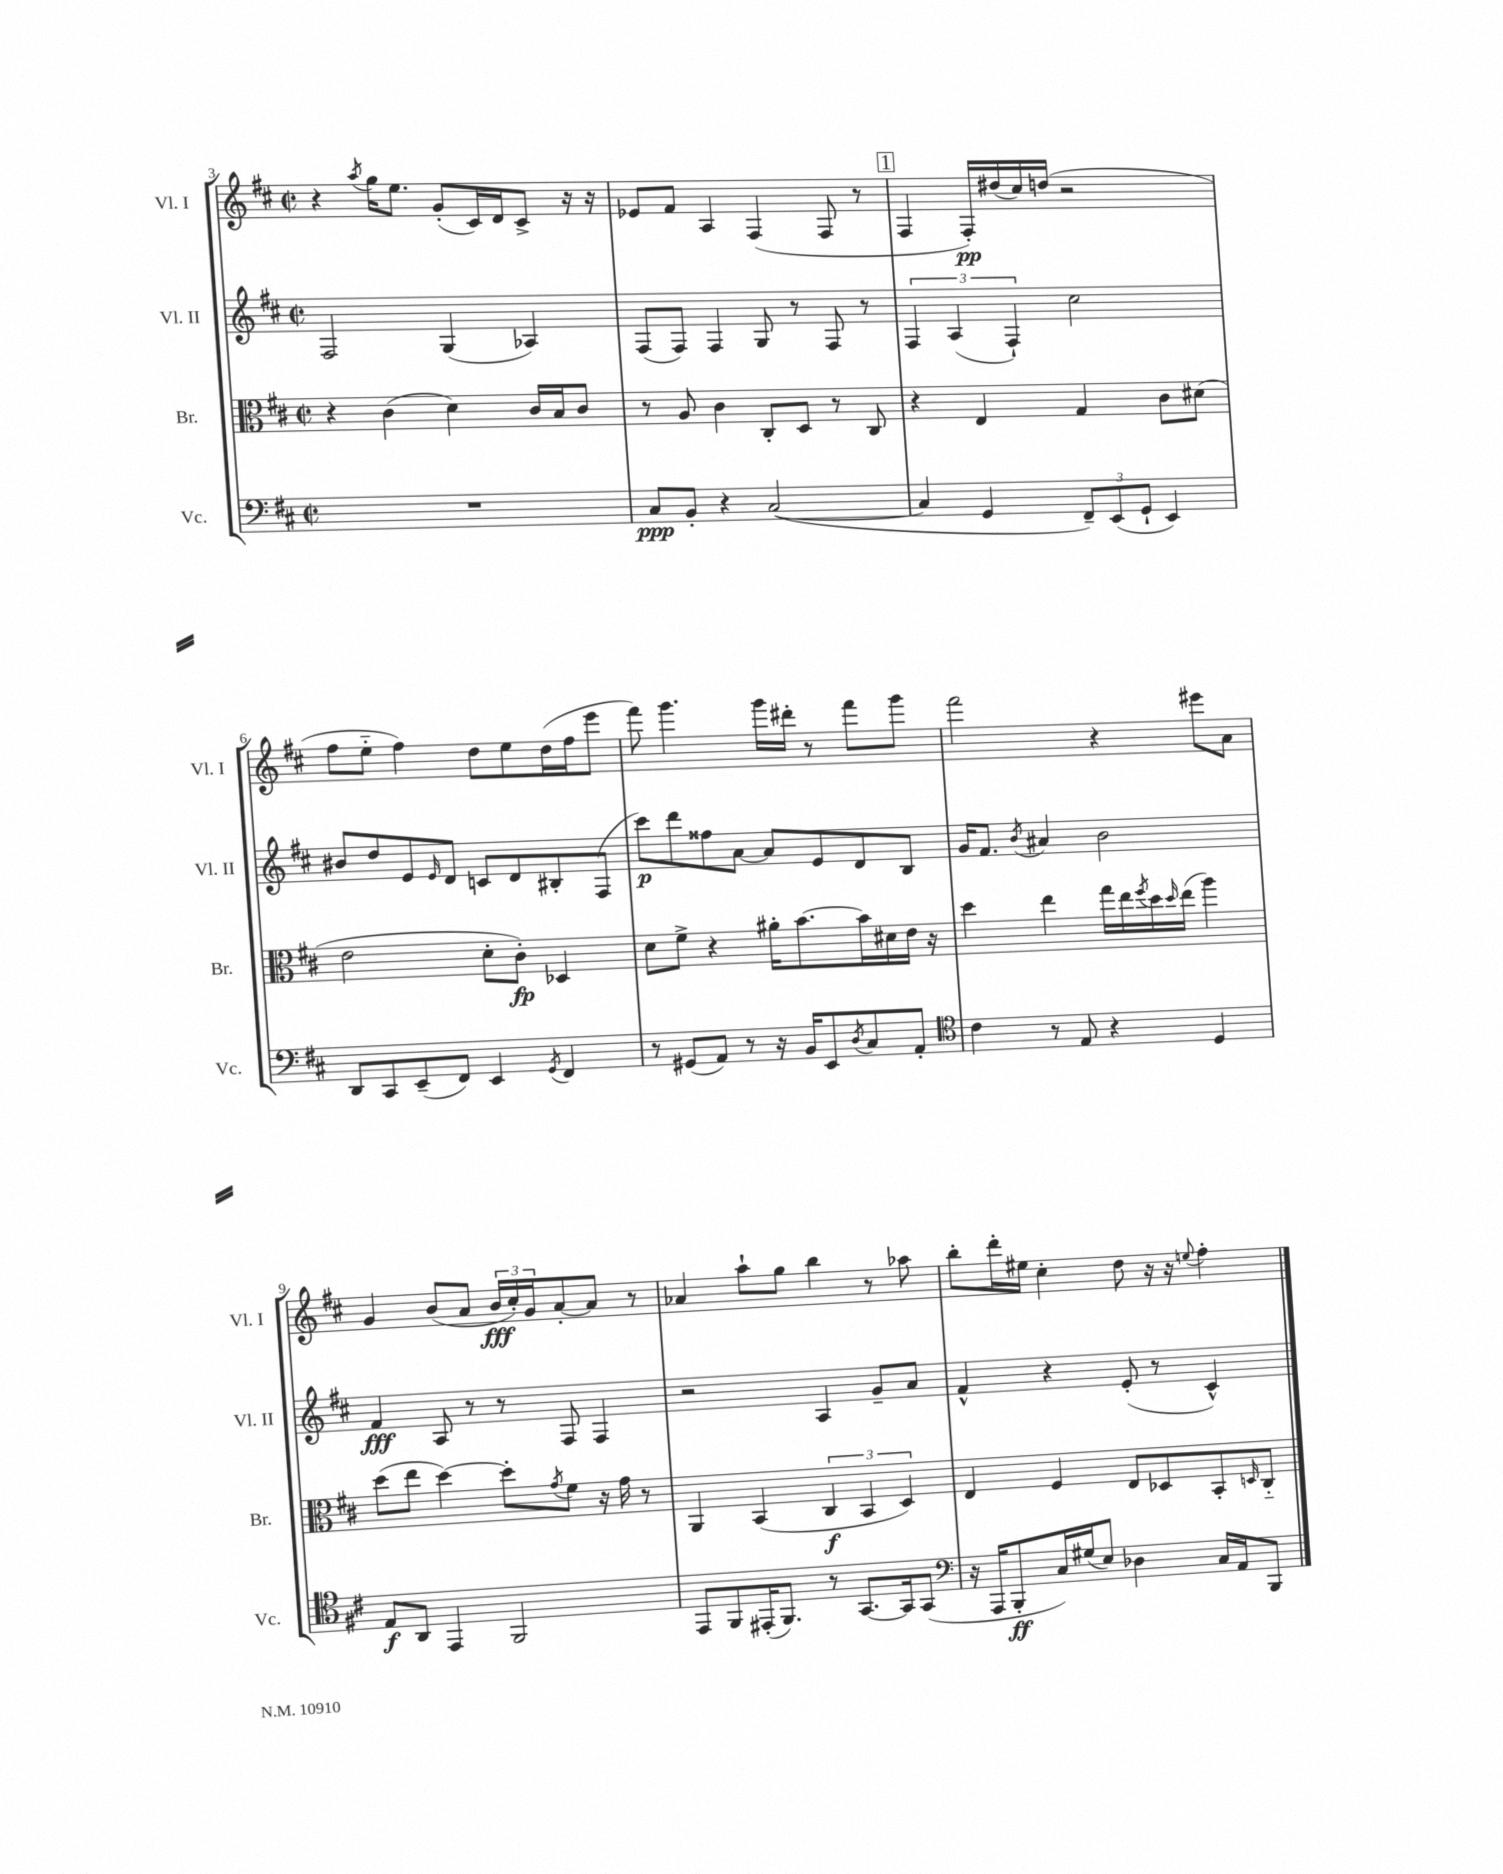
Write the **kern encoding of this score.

**kern	**kern	**kern	**kern
*staff4	*staff3	*staff2	*staff1
*clefF4	*clefC3	*clefG2	*clefG2
*k[f#c#]	*k[f#c#]	*k[f#c#]	*k[f#c#]
*M2/2	*M2/2	*M2/2	*M2/2
*met(c|)	*met(c|)	*met(c|)	*met(c|)
1r	4r	2F#	4r
.	.	.	8qaa
.	(4c#	.	16gg
.	.	.	8.ee
.	4d)	(4G	(8g'
.	.	.	16c#)
.	.	.	16d
.	16c#	4A-)	8c#^
.	16B	.	.
.	8c#	.	16r
.	.	.	16r
=	=	=	=
8C#	8r	(8F#	8e-
8BB'	8A	8F#)	8f#
4r	4c#	4F#	4A
([2C#	8C#'	8G	(4F#
.	8D	8r	.
.	8r	8F#	8F#
.	8C#	8r	8r
=	=	=	=
4C#]	4r	6F#	4F#
.	.	(6A	.
4GG	4E	.	16F#')
.	.	.	(16dd#
.	.	6F#`)	.
.	.	.	16cc#)
.	.	.	(16dd
12FF#~)	4G	2cc#	2r
(12EE	.	.	.
12GG`	.	.	.
4EE)	8c#	.	.
.	(8d#	.	.
=	=	=	=
8DD	2e	8b#	8ff#
8CC#	.	8dd	8ee'~
(8EE~	.	8e	4ff#)
.	.	16qqe	.
8FF#)	.	8d	.
4EE	8d'	8c	8dd
.	8c#')	8d	8ee
8qGG	.	.	.
4FF#	4D-	8B#'	(16dd
.	.	.	16ff#
.	.	(8F#	8eee
=	=	=	=
8r	8d	8ccc#)	8fff#)
(8GG#	8f#^	8ddd	4.ggg
8AA)	4r	8ff##	.
8r	.	[8a	.
16r	16a#'	8a]	16ggg
16BB	[8.b	.	16ddd#'
8EE	.	8e	8r
8qD	.	.	.
8C#	16b]	8d	8fff#
.	16d#	.	.
8AA'	16e	8B	8ggg
.	16r	.	.
=	=	=	=
*clefC4	*	*	*
4c#	4dd	16g	2fff#
.	.	8.f#	.
.	.	8qb	.
8r	4ee	4a#	.
8E	.	.	.
4r	16gg	2b	4r
.	16ee	.	.
.	8qff#	.	.
.	16dd	.	.
.	16qqdd	.	.
.	(16ee	.	.
4D	4aa)	.	8eee#
.	.	.	8a
=	=	=	=
8E	(8dd	4f#	4g
8AA	8ee	.	.
4EE	[4dd)	8A	(8b
.	.	8r	8a
2FF#	8dd']	8r	24b
.	.	.	24cc#')
.	.	.	24g
.	8qg	.	.
.	8f#	8F#	[8a'
.	16r	4F#	8a]
.	16g	.	.
.	8r	.	8r
=	=	=	=
8EE	4AA	2r	4a-
8FF#	.	.	.
(16EE#'	(4BB	.	8aa`
8.FF#)	.	.	.
.	.	.	8gg
8r	6C#	4A	4bb
[8.GG	.	.	.
.	6BB	.	.
.	.	8g~	8r
16GG]	.	.	.
.	6D)	.	.
(8GG	.	8a	8aa-
=	=	=	=
*clefF4	*	*	*
16r	4E	4f#^^	8bb'
16AAA	.	.	.
8BBB'	.	.	16ddd'
.	.	.	16ee#
16C#)	4F#	4r	4cc#'
(16G#	.	.	.
8E)	.	.	.
4D-	8E	(8e'	8dd
.	8D-	8r	16r
.	.	.	16r
.	.	.	8qqee
16C#	8BB'	4c#^^)	4ff#'
16AA	.	.	.
.	16qqD	.	.
8BBB	8C#'~	.	.
==	==	==	==
*-	*-	*-	*-
